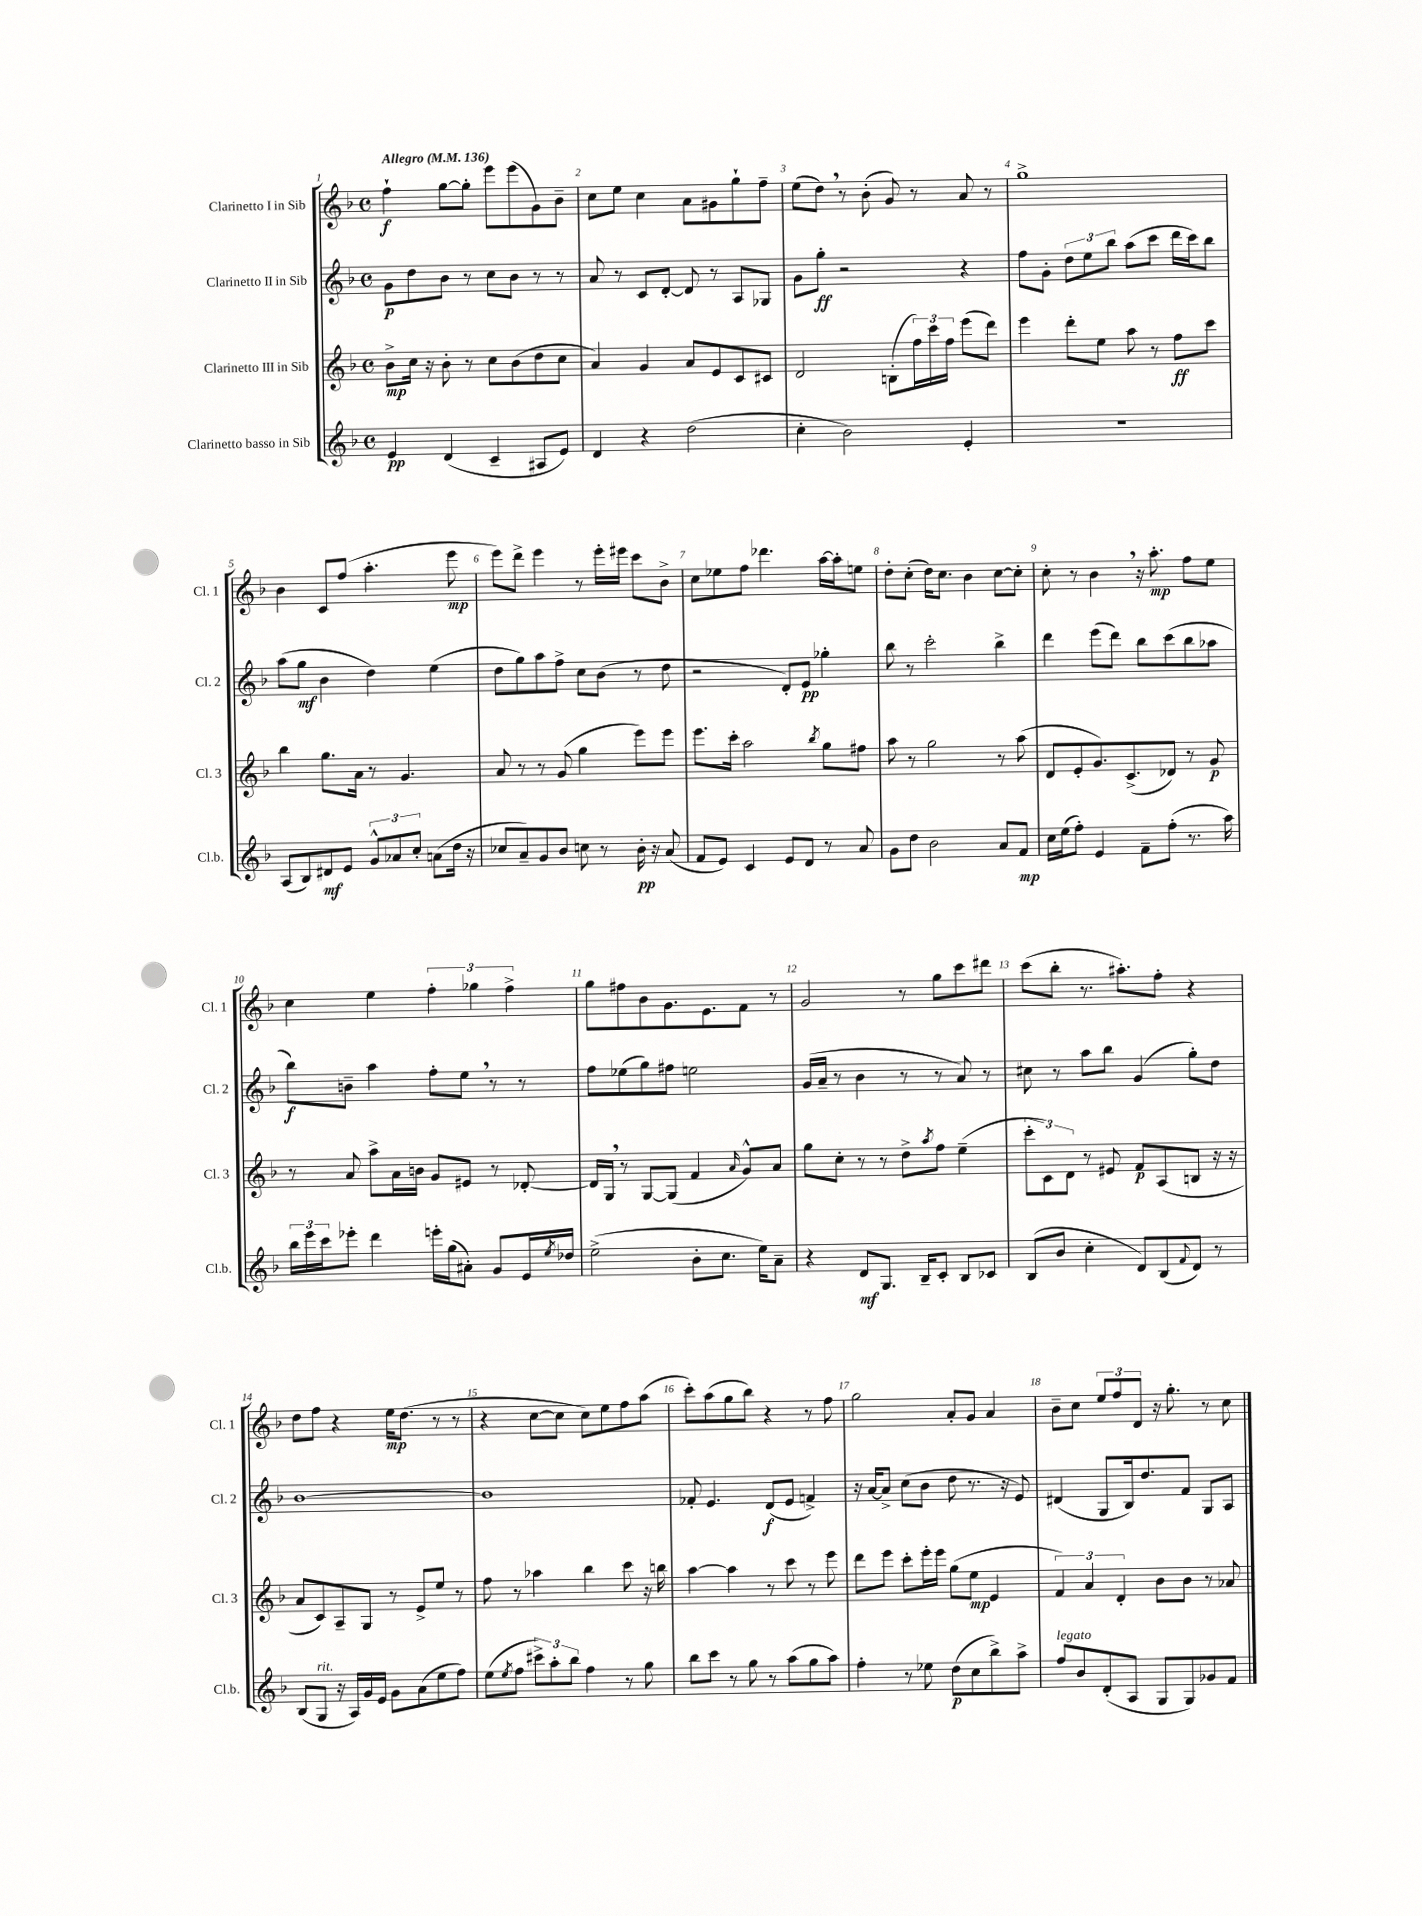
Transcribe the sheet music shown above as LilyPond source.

<<
\new StaffGroup <<
\new Staff = "s0" \with { instrumentName = "Clarinetto I in Sib" shortInstrumentName = "Cl. 1" } {
    \clef treble \key f \major \defaultTimeSignature \time 4/4 \tempo "Allegro" 4 = 136
    f''4-!\f g''8~ g''8-. e'''8 e'''8( g'8) bes'8-- |
    c''8 e''8 c''4 a'8 gis'8 g''8-! f''8-- |
    e''8( d''8) \breathe r8 bes'8-.( g'8) r8 a'8 r8 |
    g''1-> |
    bes'4 c'8 f''8( a''4.-. e'''8\mp |
    e'''8) d'''8-> e'''4 r8 e'''16-. eis'''16 c'''8 bes'8-> |
    c''8 ees''8 f''8 des'''4. a''16~ a''16-. e''8 |
    d''8-. c''8-.( d''16) c''8. bes'4 c''8~ c''8-. |
    c''8-. r8 bes'4 \breathe r16 a''8.-.\mp f''8 e''8 |
    c''4 e''4 \tuplet 3/2 { f''4-. ges''4 f''4-> } |
    g''8 fis''8 bes'8 g'8. e'8. f'8 r8 |
    g'2 r8 g''8 c'''8 dis'''8 |
    c'''8( bes''8-. r8. ais''8.-.) f''8-. r4 |
    d''8 f''8 r4 e''16\mp d''8.( r8 r8 |
    r4 c''8~ c''8 c''8) e''8 f''8 a''8( |
    c'''8-.) a''8( g''8 bes''8) r4 r8 f''8 |
    g''2 a'8-. g'8 a'4 |
    bes'8-- c''8 \tuplet 3/2 { e''8 f''8 d'8 } r16 g''8.-. r8 c''8 \bar "|." |
}
\new Staff = "s1" \with { instrumentName = "Clarinetto II in Sib" shortInstrumentName = "Cl. 2" } {
    \clef treble \key f \major \defaultTimeSignature \time 4/4
    g'8\p d''8 bes'8 r8 c''8 bes'8 r8 r8 |
    a'8 r8 c'8 d'8~-. d'8 r8 a8 ges8 |
    g'8 g''8-.\ff r2 r4 |
    f''8 g'8-. \tuplet 3/2 { d''8 e''8 bes''8 } a''8( c'''8 d'''16 c'''16) bes''8 |
    a''8( g''8\mf bes'4 d''4) e''4( |
    d''8 g''8) a''8 f''8-> c''8 bes'8( r8 d''8 |
    r2 d'8-.) e'8\pp ges''4-. |
    bes''8 r8 c'''2-. bes''4-> |
    d'''4 e'''8( d'''8) bes''8 c'''8( bes''8 aes''8 |
    bes''8\f) b'8-- a''4 f''8-. e''8 \breathe r8 r8 |
    f''8 ees''8( g''8) fis''8 e''2 |
    g'16( a'16-- r8 bes'4 r8 r8 a'8) r8 |
    cis''8 r8 a''8 bes''8 g'4( g''8-.) d''8 |
    bes'1~ |
    bes'1 |
    fes'8-. e'4. d'8\f( e'8 f'4->) |
    r16 a'16~ a'8-> c''8( bes'8 d''8 r8. r16 e'8) |
    dis'4( g8 bes16) d''8. f'8 g8 a8 \bar "|." |
}
\new Staff = "s2" \with { instrumentName = "Clarinetto III in Sib" shortInstrumentName = "Cl. 3" } {
    \clef treble \key f \major \defaultTimeSignature \time 4/4
    bes'8->\mp c''16 r16 bes'8-. r8 c''8 bes'8( d''8 c''8 |
    a'4) g'4 a'8 e'8 c'8 cis'8 |
    d'2 b8-.( \tuplet 3/2 { f''16) c'''16 f''16 } e'''8( d'''8) |
    e'''4 d'''8-. e''8 a''8 r8 f''8\ff c'''8 |
    bes''4 g''8. a'16 r8 g'4. |
    a'8 r8 r8 g'8( g''4 e'''8) e'''8 |
    e'''8. c'''16-. a''2 \acciaccatura { bes''8 } g''8 fis''8 |
    a''8 r8 g''2 r8 a''8( |
    d'8 e'8-. g'8.) c'8.->( des'8) r8 g'8\p |
    r8 a'8 a''8-> a'16 b'16 g'8 eis'8 r8 des'8~-. |
    des'16 g16 \breathe r8 g8~ g8( f'4 \grace { a'16 } g'8-^) a'8 |
    g''8 c''8-. r8 r8 d''8-> \acciaccatura { a''8 } f''8 e''4--( |
    \tuplet 3/2 { c'''8-. c'8) d'8 } r8 eis'8 f'8\p a8( b8 r16 r16 |
    a'8 c'8) a8-- g8 r8 e'8-> e''8 r8 |
    f''8 r8 aes''4 bes''4 c'''8 r16 b''16 |
    a''4~ a''4 r8 c'''8 r8 e'''8 |
    d'''8 e'''8 c'''8-. e'''16-. e'''16 g''8( e''8\mp e'4 |
    \tuplet 3/2 { f'4) a'4 d'4-. } bes'8 bes'8 r8 aes'8 \bar "|." |
}
\new Staff = "s3" \with { instrumentName = "Clarinetto basso in Sib" shortInstrumentName = "Cl.b." } {
    \clef treble \key f \major \defaultTimeSignature \time 4/4
    e'4\pp d'4( c'4-- ais8 e'8) |
    d'4 r4 d''2( |
    c''4-. bes'2) e'4-. |
    R1 |
    a8( bes8) dis'8\mf e'8 \tuplet 3/2 { g'8-^ aes'8 c''8-. } a'8( d''16 r16 |
    ces''8 a'8--) g'8 bes'8 c''8 r8 bes'16-.\pp r16 a'8( |
    f'8 e'8) c'4 e'8 d'8 r8 a'8 |
    g'8 d''8 bes'2 a'8 f'8\mp |
    c''16 e''16( f''8-.) e'4 f'8-- f''8-.( r8. a''16) |
    \tuplet 3/2 { bes''16 e'''16 c'''16 } ees'''8-. d'''4 e'''16-. g''16( ais'8-.) g'8 e'16 \acciaccatura { e''8 } des''16 |
    e''2->( bes'8-. c''8. e''16) a'8-- |
    r4 d'8\mf g8. bes16-- c'8-. bes8 ces'8 |
    bes8( bes'8 c''4-. d'8) bes8( \appoggiatura { f'8 } d'8) r8 |
    bes8( g8^\markup { \italic "rit." } r16 a16) g'16 e'16 g'8 a'8( e''8 f''8) |
    e''8( \acciaccatura { e''8 } f''8 \tuplet 3/2 { cis'''8->) a''8-. bes''8 } f''4 r8 g''8 |
    bes''8 c'''8 r8 g''8 r8 a''8( g''8 a''8) |
    f''4-. r8 ees''8 d''8\p( c''8 bes''8->) a''8-> |
    f''8^\markup { \italic "legato" } bes'8 d'8-.( a8 g8 g8) ges'8 f'8 \bar "|." |
}
>>
>>
\layout { \context { \Score \override BarNumber.break-visibility = ##(#f #t #t) barNumberVisibility = #all-bar-numbers-visible } }
